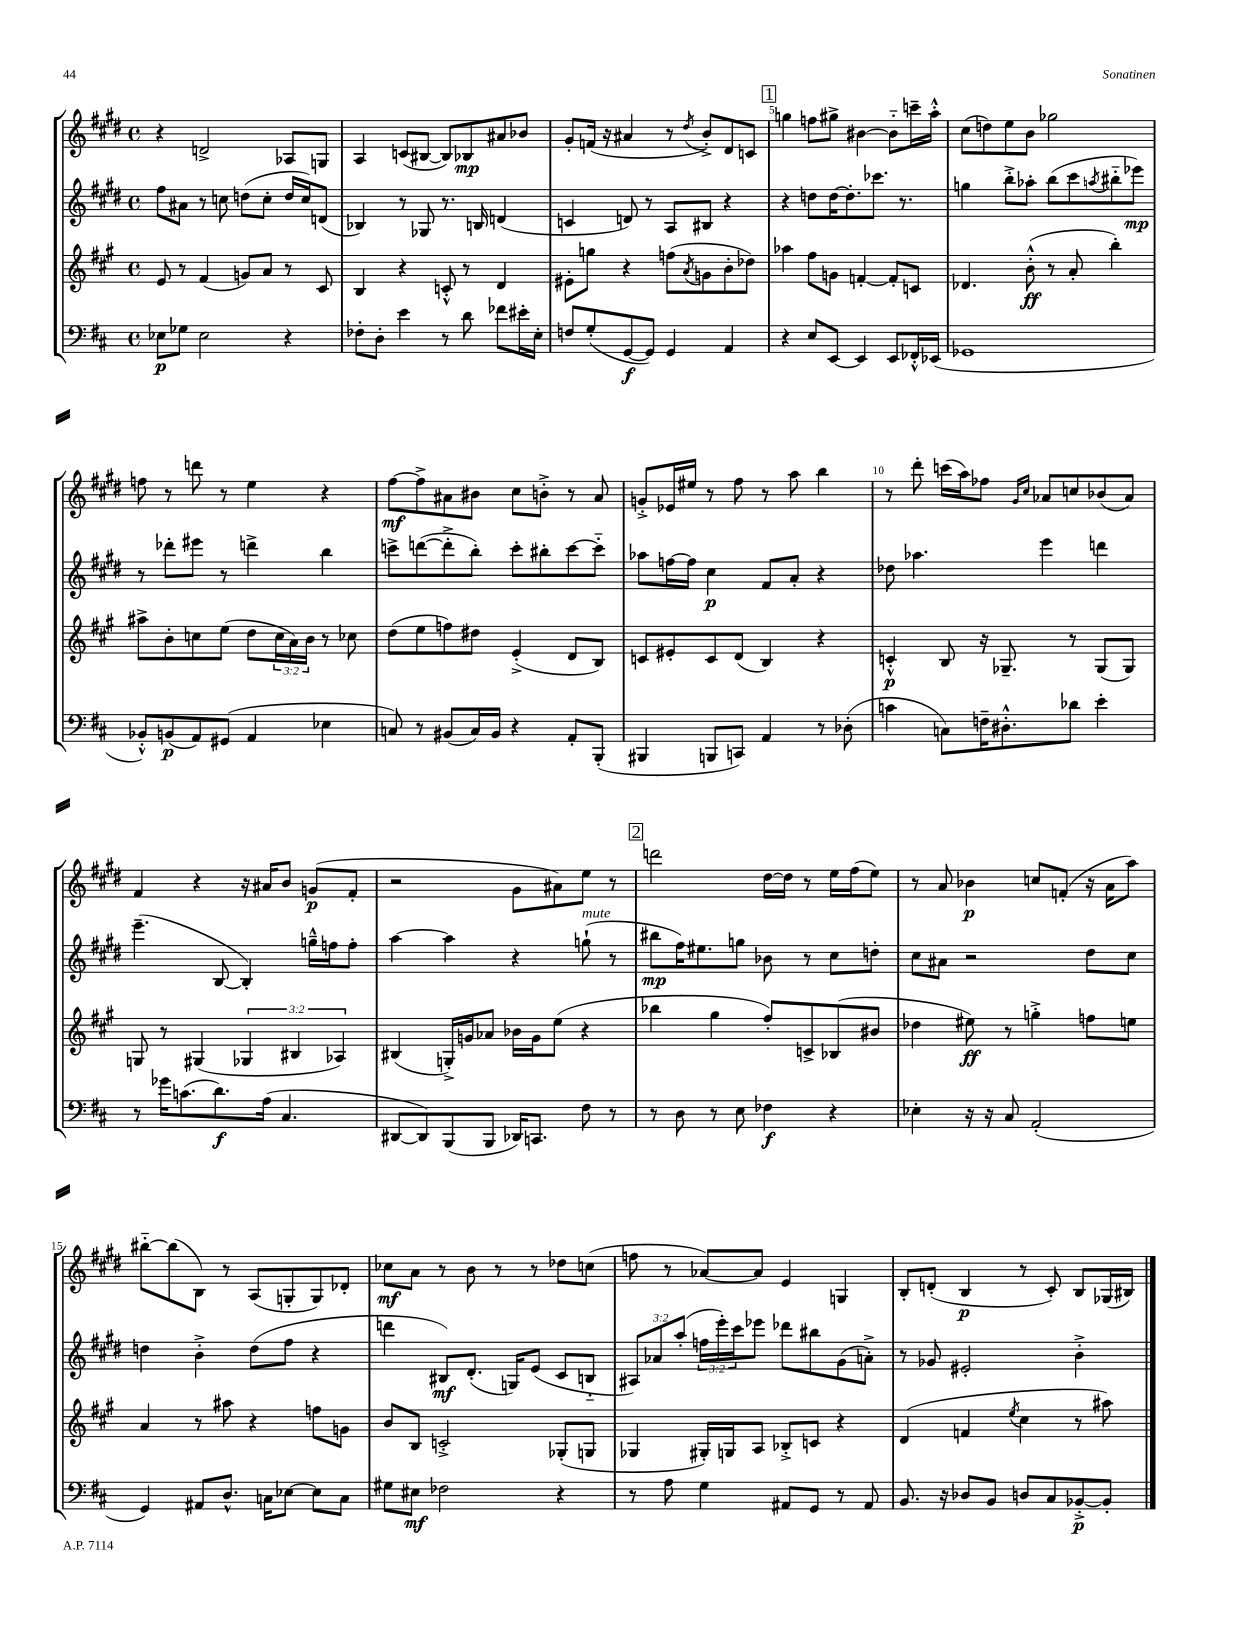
<<
\new StaffGroup <<
\new Staff = "s0" {
    \clef treble \key e \major \defaultTimeSignature \time 4/4
    r4 d'2-> aes8 g8 |
    a4 c'8( bis8~ bis8) bes8\mp ais'8 bes'8 |
    gis'8-. f'16( r16 ais'4 r8 \acciaccatura { dis''8 } b'8-.->) dis'8 c'8 |
    \mark \markup { \box "1" } g''4 f''8 gis''8-> bis'4~ bis'8-_ c'''16-- a''16-.-^ |
    cis''8( d''8) e''8 b'8 ges''2 |
    f''8 r8 d'''8 r8 e''4 r4 |
    fis''8~\mf fis''8-> ais'8 bis'8 cis''8 b'8-.-> r8 ais'8 |
    g'8-.-> ees'16 eis''16 r8 fis''8 r8 a''8 b''4 |
    r8 dis'''8-. c'''16( a''16) fes''8 \grace { gis'16 cis''16 } aes'8 c''8 bes'8( aes'8) |
    fis'4 r4 r16 ais'16 b'8 g'8\p( fis'8-. |
    r2 gis'8 ais'8) e''8 r8 |
    \mark \markup { \box "2" } d'''2 dis''16~ dis''16 r8 e''16 fis''16( e''8) |
    r8 a'8 bes'4\p c''8 f'8-.( r16 a'16 a''8) |
    bis''8~-_ bis''8( b8) r8 a8( g8-. g8) des'8-. |
    ces''8\mf a'8 r8 b'8 r8 r8 des''8 c''8( |
    f''8 r8 aes'8~) aes'8 e'4 g4 |
    b8-. d'8-.( b4\p r8 cis'8-.) b8 ges16( bis16) \bar "|." |
}
\new Staff = "s1" {
    \clef treble \key e \major \defaultTimeSignature \time 4/4 \override Staff.TupletNumber.text = #tuplet-number::calc-fraction-text
    fis''8 ais'8 r8 c''8 d''8( c''8-. d''16 c''16) d'8( |
    bes4) r8 ges8 r8. b16 d'4( |
    c'4 d'8) r8 a8 bis8 r4 |
    \mark \markup { \box "1" } r4 d''8 d''16~ d''8.-. ces'''8. r8. |
    g''4 b''8-.-> aes''8-. b''8( cis'''8 \acciaccatura { a''8 } bis''8-_ ees'''8\mp) |
    r8 des'''8-. eis'''8 r8 d'''4-> b''4 |
    c'''8-> d'''8~( d'''8-.-> b''8-.) c'''8-. bis''8-. c'''8~ c'''8-_ |
    aes''8 f''16~ f''16 cis''4\p fis'8 a'8-. r4 |
    des''8 aes''4. e'''4 d'''4 |
    e'''4.--( b8~ b4-.) g''16---^ f''16 f''8-. |
    a''4~ a''4 r4 g''8-!^\markup { \italic "mute" }( r8 |
    \mark \markup { \box "2" } bis''8\mp fis''16) eis''8. g''8 bes'8 r8 cis''8 d''8-. |
    cis''8 ais'8 r2 dis''8 cis''8 |
    d''4 b'4-.-> d''8( fis''8 r4 |
    d'''4 bis8\mf) dis'8.-.( g16) e'8( cis'8 b8-_ |
    \tuplet 3/2 { ais8) aes'8 a''8-.( } \tuplet 3/2 { f''16 e'''16-.) cis'''16 } ees'''8 des'''8 bis''8 gis'8( a'8-.->) |
    r8 ges'8 eis'2-. b'4-.-> \bar "|." |
}
\new Staff = "s2" {
    \clef treble \key a \major \defaultTimeSignature \time 4/4 \override Staff.TupletNumber.text = #tuplet-number::calc-fraction-text
    e'8 r8 fis'4( g'8) a'8 r8 cis'8 |
    b4 r4 c'8-.-^ r8 d'4 |
    eis'8-. g''8 r4 f''8( \acciaccatura { a'8 } g'8 b'8-. des''8) |
    \mark \markup { \box "1" } aes''4 fis''8 g'8 f'4~-. f'8-. c'8 |
    des'4. b'8-.-^\ff( r8 a'8-. b''4-.) |
    ais''8-> b'8-. c''8 e''8( d''8 \tuplet 3/2 { c''16 a'16) b'16 } r8 ces''8 |
    d''8( e''8 f''8) dis''8 e'4-.->( d'8 b8) |
    c'8 eis'8-. c'8 d'8( b4) r4 |
    c'4-.-^\p b8 r16 ges8.-- r8 ges8( ges8) |
    g8 r8 gis4( \tuplet 3/2 { ges4 bis4 aes4) } |
    bis4( g16-.->) g'16 aes'8 bes'16 g'16 e''8( r4 |
    \mark \markup { \box "2" } bes''4 gis''4 fis''8-.) c'8-> bes8( bis'8 |
    des''4 eis''8\ff) r8 g''4-.-> f''8 e''8 |
    a'4 r8 ais''8 r4 f''8 g'8 |
    b'8 b8 c'2-.-> ges8-.( g8 |
    ges4 gis16-.) g16 a8 bes8-.-> c'8 r4 |
    d'4( f'4 \acciaccatura { e''8 } cis''4 r8 ais''8) \bar "|." |
}
\new Staff = "s3" {
    \clef bass \key d \major \defaultTimeSignature \time 4/4
    ees8\p ges8 ees2 r4 |
    fes8-. d8-. e'4 r8 d'8 fes'8 eis'16-. e16-. |
    f8 g8-.( g,8~\f g,8) g,4 a,4 |
    \mark \markup { \box "1" } r4 e8 e,8~ e,4 e,8 fes,16-.-^ ees,16( |
    ges,1 |
    bes,8-.-^) b,8\p( a,8) gis,8( a,4 ees4 |
    c8) r8 bis,8( c16) bis,16 r4 a,8-. b,,8-.( |
    bis,,4 b,,8 c,8) a,4 r8 des8-.( |
    c'4 c8) f16-- dis8.-.-^ des'8 e'4-. |
    r8 ges'16 c'8.( d'8.\f) a16( cis4. |
    dis,8~ dis,8) b,,8( b,,8 des,16) c,8. fis8 r8 |
    \mark \markup { \box "2" } r8 d8 r8 e8 fes4\f r4 |
    ees4-. r16 r16 cis8 a,2-.( |
    g,4) ais,8 d8.-^ c16 ees8~ ees8 c8 |
    gis8 eis8\mf fes2 r4 |
    r8 a8 g4 ais,8 g,8 r8 ais,8 |
    b,8. r16 des8 b,8 d8 cis8 bes,8~-.->\p bes,8-. \bar "|." |
}
>>
>>
\layout { \context { \Score currentBarNumber = #2 \override BarNumber.break-visibility = ##(#f #t #t) barNumberVisibility = #(every-nth-bar-number-visible 5) } }
